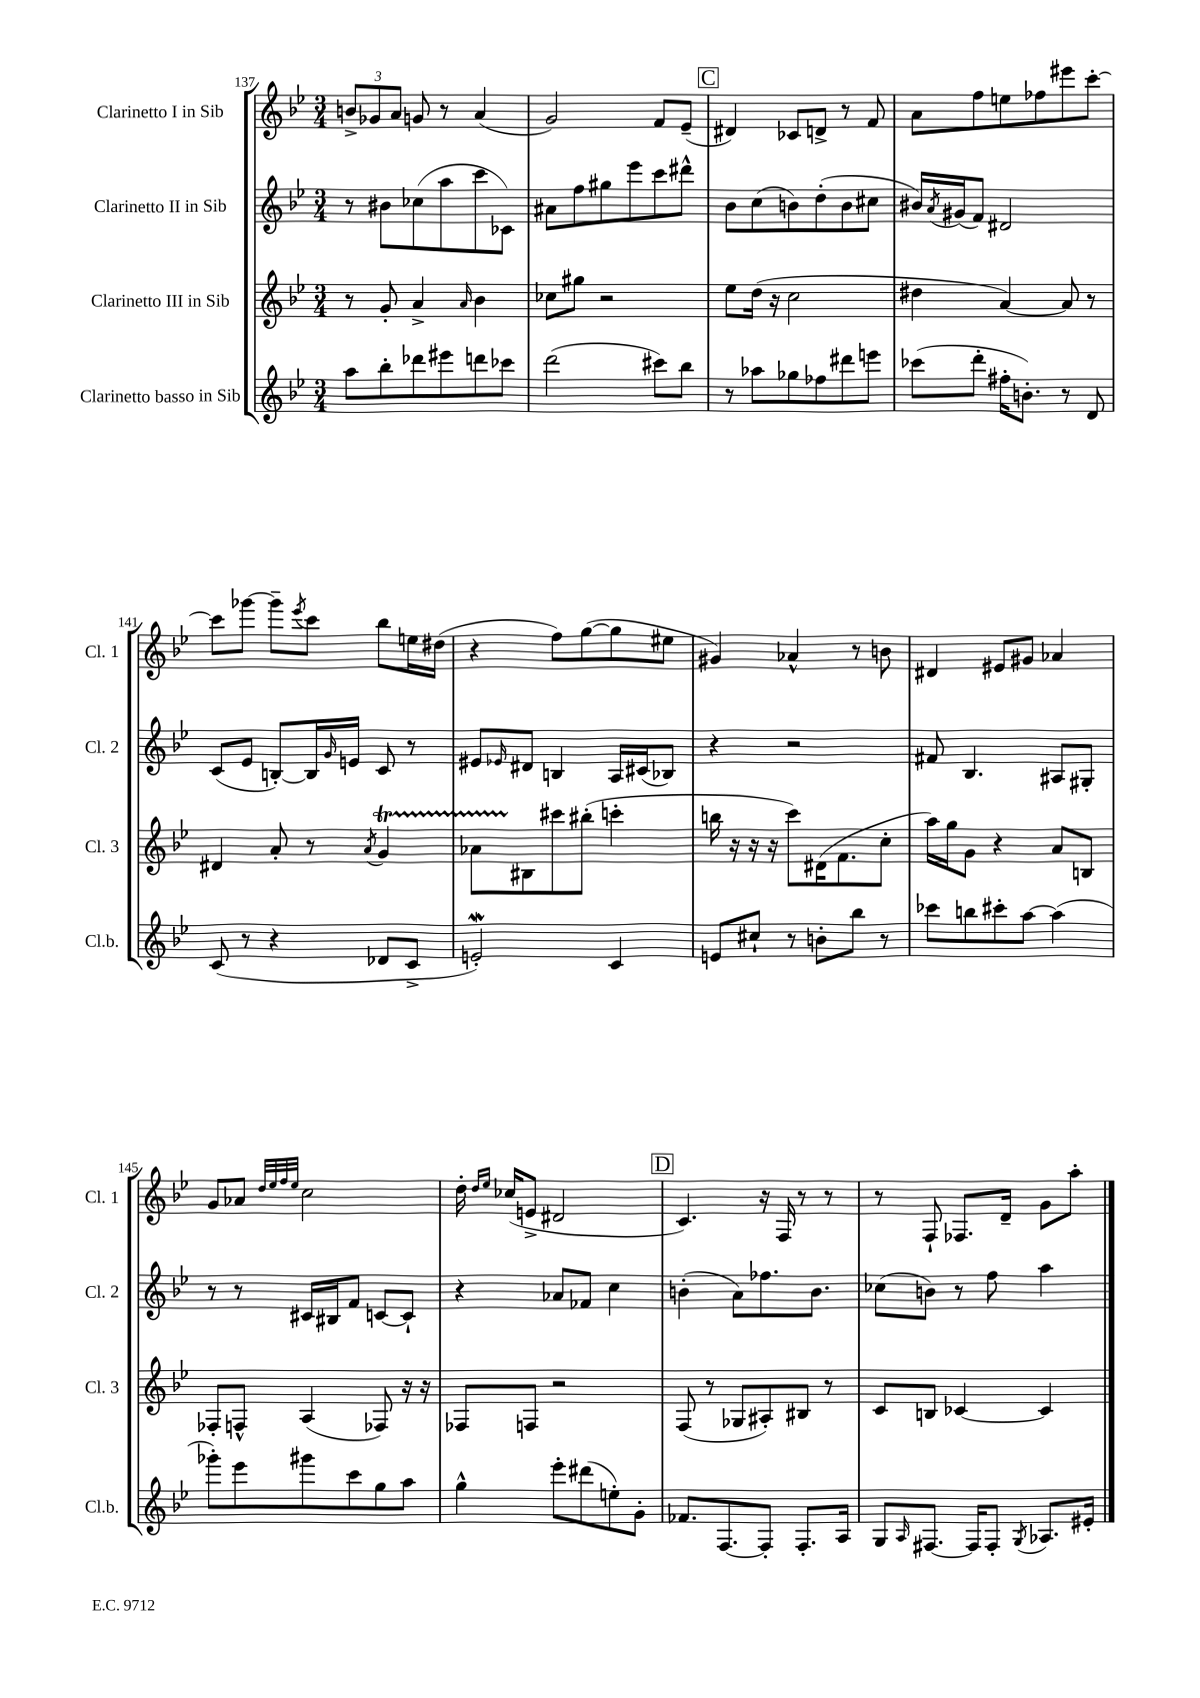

**kern	**kern	**kern	**kern
*part4	*part3	*part2	*part1
*staff4	*staff3	*staff2	*staff1
*I"Clarinetto basso in Sib	*I"Clarinetto III in Sib	*I"Clarinetto II in Sib	*I"Clarinetto I in Sib
*I'Cl.b.	*I'Cl. 3	*I'Cl. 2	*I'Cl. 1
*clefG2	*clefG2	*clefG2	*clefG2
*k[b-e-]	*k[b-e-]	*k[b-e-]	*k[b-e-]
*M3/4	*M3/4	*M3/4	*M3/4
=137	=137	=137	=137
8aa\L	8r	8r	12bn^/L
.	.	.	12g-X/
8bb-'\	8g'/	8b#X\L	.
.	.	.	12a/J
8ddd-X\	4a^/	(8cc-X\	8gn/
8eee#X\	.	8aa\	8r
.	16qqa/	.	.
8dddn\	4b-\	8ccc\	(4a/
8ccc-X\J	.	8c-X\J)	.
=138	=138	=138	=138
(2ddd\	8cc-X\L	8a#X\L	2g/)
.	8gg#X\J	8ff\	.
.	2r	8gg#X\	.
.	.	8eee-\	.
8ccc#X\L)	.	8ccc\	8f/L
8bb-\J	.	8ddd#X^^\J	(8e-~/J
!!LO:REH:place=s1:t=C
=139	=139	=139	=139
8r	8ee-\L	8b-\L	4d#X/)
8aa-X\L	(16dd\Jk	(8cc\	.
.	16r	.	.
8gg-X\	2cc\	8bn\)	8c-X/L
8ff-X\	.	(8dd'\	8dn^/J
8ddd#X\	.	8b\	8r
8eeen\J	.	8cc#X\J	8f/
=140	=140	=140	=140
(8ccc-X\L	4dd#X\	16b#X/LL)	8a\L
.	.	8qa/	.
.	.	(16g#X/J	.
8ddd'\J	.	8f/J)	8ff\
16ff#X'\KL	[4a/)	2d#X/	8een\
8.bn'\J)	.	.	.
.	.	.	8ff-X\
8r	8a/]	.	8eee#X\
8d/	8r	.	[8ccc'\J
!!LO:LB:g=z
=141	=141	=141	=141
(8c/	4d#X/	(8c/L	8ccc\L]
8r	.	8e-/J	[8ggg-X\J
4r	8a'/	[8Bn'/L)	8ggg-~\L]
.	.	.	8qeee-/
.	8r	16B/L]	8ccc\J
.	.	16qqg/	.
.	.	16en/JJ	.
.	8qa/	.	.
8d-X/L	4gT/	8c/	8bb-\L
8c^/J	.	8r	16een\L
.	.	.	(16dd#X\JJ
=142	=142	=142	=142
2enW'/)	8a-XTTT\L	8e#X/L	4r
.	.	16qqe-X/	.
.	8B#X\	8d#X/J	.
.	8ccc#X\	4Bn/	8ff\L)
.	(8bb#X'\J	.	([8gg\
4c/	4cccn'\	16A/LL	8gg\]
.	.	(16c#X/J	.
.	.	8B-X/J)	8ee#X\J
=143	=143	=143	=143
8en/L	16bbn\	4r	4g#X/)
.	16r	.	.
8cc#X`/J	16r	.	.
.	16r	.	.
8r	8ccc\L)	2r	4a-X^^/
8bn'\L	(16d#X\K	.	.
.	8.f\	.	.
8bb-\J	.	.	8r
8r	8cc'\J	.	8bn\
=144	=144	=144	=144
8ccc-X\L	16aa\LL)	8f#X/	4d#X/
.	16gg\J	.	.
8bbn\	8g\J	4.B-/	.
8ccc#X'\	4r	.	8e#X/L
[8aa\J	.	.	8g#X/J
(4aa\]	8a/L	8A#X/L	4a-X/
.	8Bn/J	8G#X'/J	.
!!LO:LB:g=z
=145	=145	=145	=145
8ggg-X'\L)	8F-X'/L	8r	8g/L
8eee-\	8Fn^^/J	8r	8a-X/J
.	.	.	32qqdd/LLL
.	.	.	32qqee-/
.	.	.	32qqff/
.	.	.	32qqee-/JJJ
8ggg#X\	(4A/	16c#X/LL	2cc\
.	.	16B#X/J	.
8ccc\	.	8f/J	.
8gg\	8F-X/)	[8cn/L	.
8aa\J	16r	8c`/J]	.
.	16r	.	.
=146	=146	=146	=146
4gg^^\	8F-X/L	4r	16dd'\
.	.	.	16qqdd/LL
.	.	.	16qqee-/JJ
.	.	.	(16cc-X/KL
.	8Fn/J	.	8en^/J
8eee-'\L	2r	8a-X/L	2d#X/
(8ddd#X\	.	8f-X/J	.
8een'\)	.	4cc\	.
8g'\J	.	.	.
!!LO:REH:place=s1:t=D
=147	=147	=147	=147
8.f-X/L	(8F/	(4bn'\	4.c/)
.	8r	.	.
[8.F/	.	.	.
.	8G-X/L	8a\L)	.
8F'/J]	8A#X'/)	8.ff-X\	16r
.	.	.	16F/
8.F'/L	8B#X/J	.	8r
.	.	8.b\J	.
.	8r	.	8r
16A/Jk	.	.	.
=148	=148	=148	=148
8G/L	8c/L	(8cc-X\L	8r
16qqA/	.	.	.
[8.F#X/J	8Bn/J	8bn\J)	8F`/
.	[4c-X/	8r	8.F-X/L
16F#/KL]	.	.	.
8F#'/J	.	8ff\	.
.	.	.	16d~/Jk
8qG/	.	.	.
8.A-X/L	4c-/]	4aa\	8g\L
.	.	.	8aa'\J
16e#X'/Jk	.	.	.
==	==	==	==
*-	*-	*-	*-
